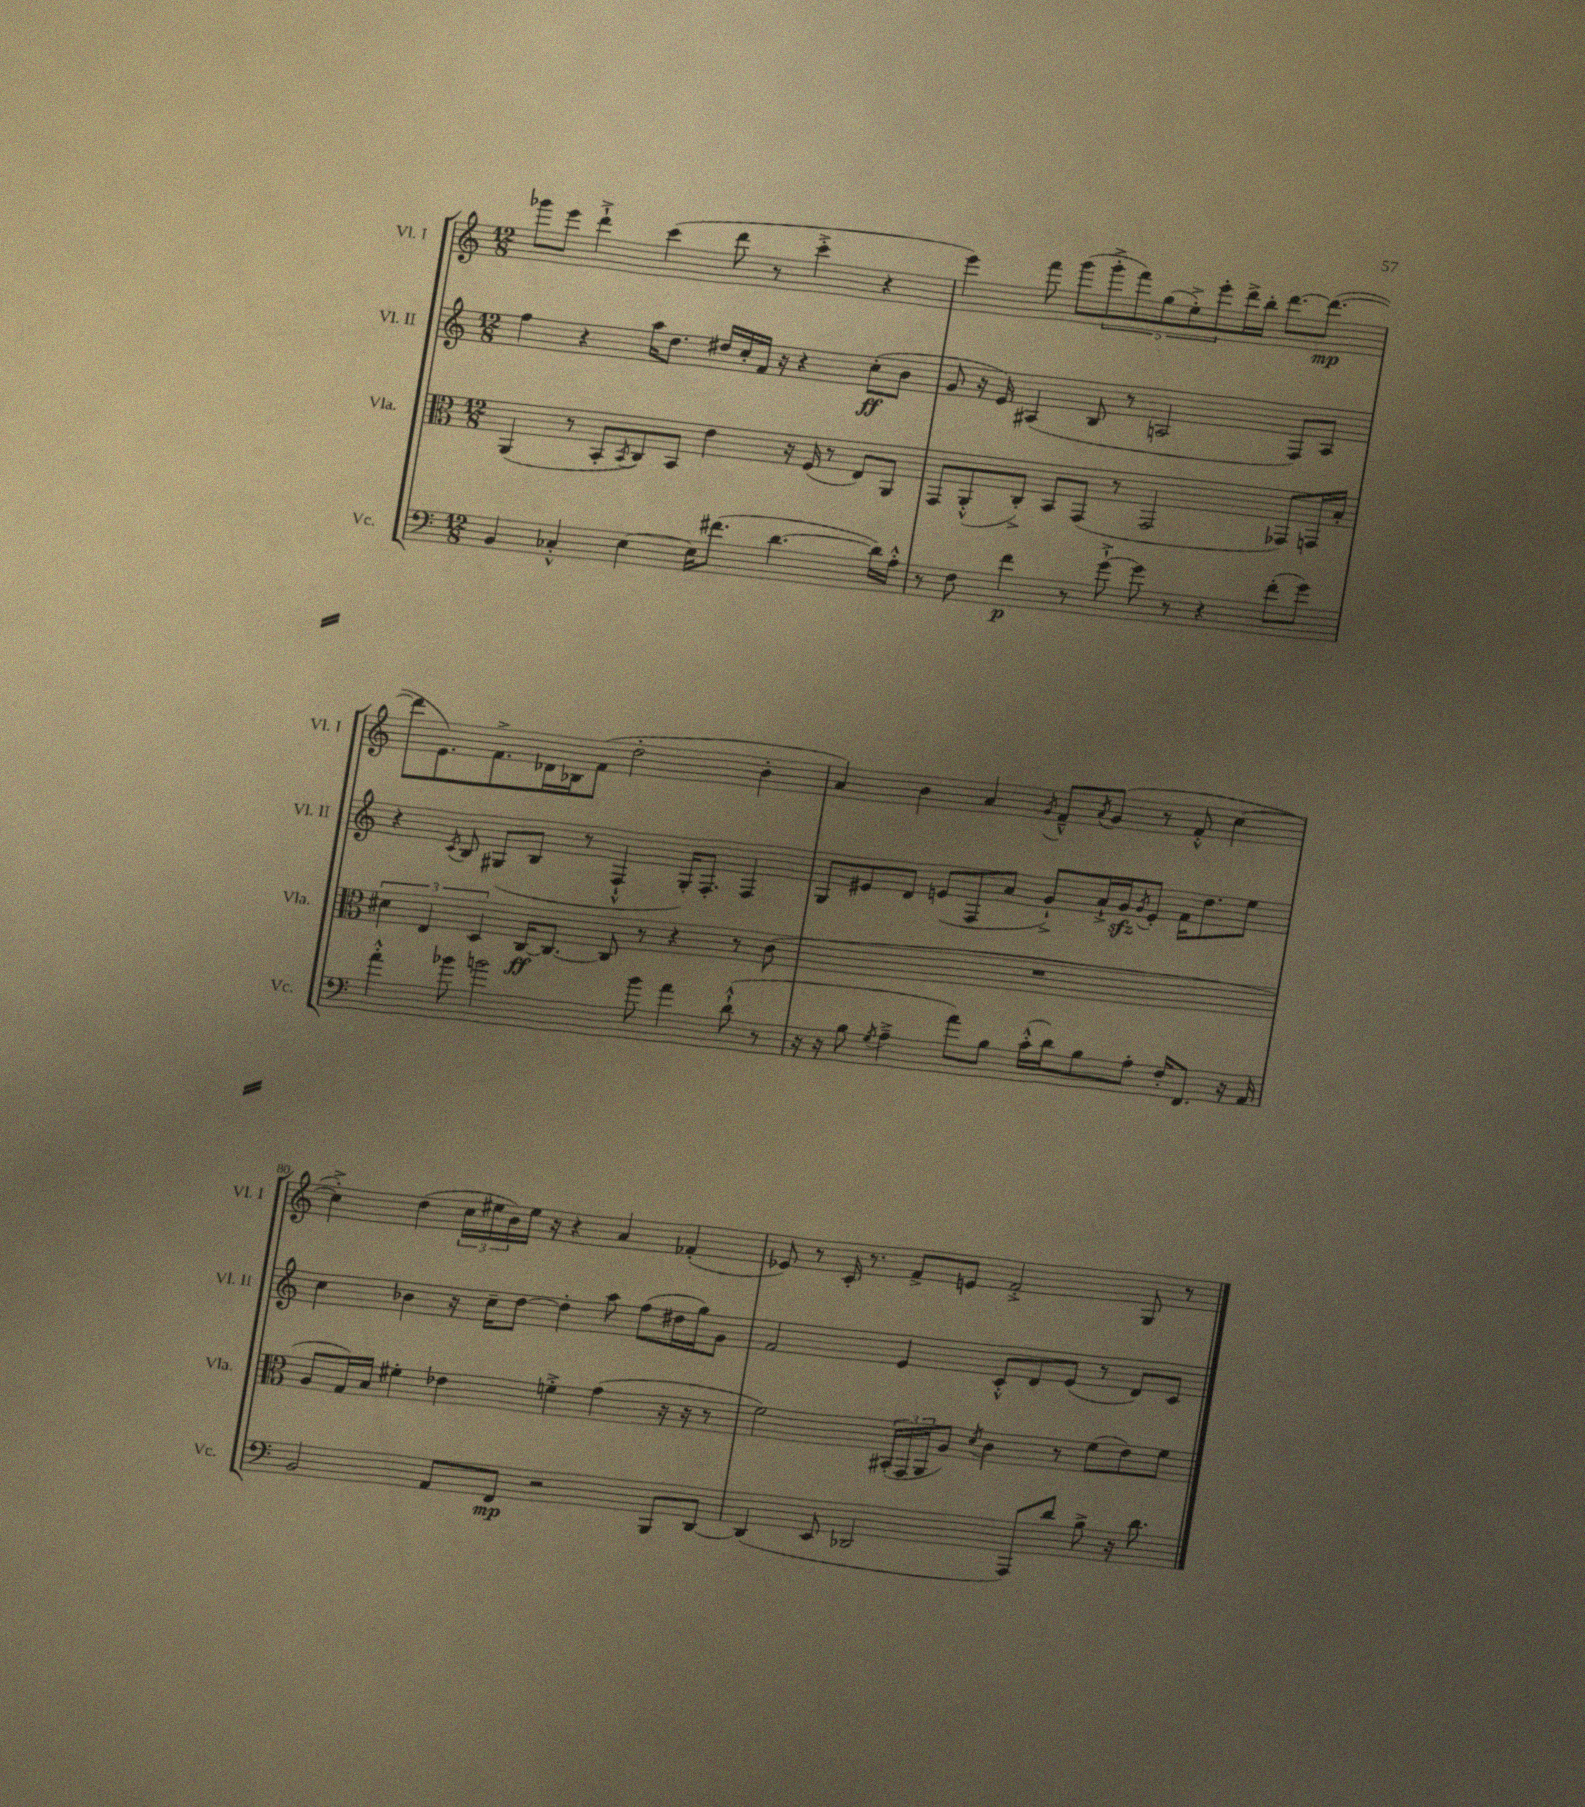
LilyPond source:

<<
\new StaffGroup <<
\new Staff = "s0" \with { instrumentName = "Vl. I" shortInstrumentName = "Vl. I" } {
    \clef treble \key c \major \numericTimeSignature \time 12/8
    ges'''8 e'''8 d'''4-!-> c'''4( d'''8 r8 c'''4-.-> r4 |
    e'''4) f'''8 g'''8( \tuplet 5/4 { g'''8-.-> f'''8) g''8( e''8-.->) e'''8-. } d'''16-> b''16-. d'''8.~ d'''8.~\mp( |
    d'''8 e'8.) f'8.-> des'16 bes16 f'8( d''2-. b'4-. |
    a'4) b'4 a'4 \acciaccatura { g'8 } f'8---^ \acciaccatura { a'8 } g'8( r8 f'8-.-^ c''4~ |
    c''4-.->) d''4( \tuplet 3/2 { c''16 eis''16 b'16) } eis''16 r16 r4 a'4 fes'4-.( |
    ees'8) r8 c'16-. r8. f'8-> e'8 f'2-.-> g8 r8 \bar "|." |
}
\new Staff = "s1" \with { instrumentName = "Vl. II" shortInstrumentName = "Vl. II" } {
    \clef treble \key c \major \numericTimeSignature \time 12/8
    f''4 r4 a''16 d''8. dis''16 c''16-. f'16 r16 r4 c''8-.\ff( b'8 |
    g'8 r16 e'16) ais4( b8 r8 a2 f8) a8 |
    r4 \acciaccatura { c'8 } b8 gis8( b8 r8 f4-!-^ gis16-.) f8.-. f4 |
    g8 eis'8 d'8 e'8( f8 a'8 g'8-!->) a'16-!-> g'16\sfz \acciaccatura { g'8 } e'8-. f'16 d''8. e''8 |
    c''4 bes'4 r16 c''16-- d''8~ d''4-. a''8 f''8( dis''16 g''16) g'8 |
    f'2 e'4 c'8-.-^ d'8 e'8( r8 d'8) c'8 \bar "|." |
}
\new Staff = "s2" \with { instrumentName = "Vla." shortInstrumentName = "Vla." } {
    \clef alto \key c \major \numericTimeSignature \time 12/8
    a,4( r8 b,8-. \acciaccatura { b,8 } c8) b,8 e'4 r16 f16( r8 e8) a,8 |
    g,8 a,8-.-^( c8-.->) b,8 g,8( r8 g,2 ges,8) g,16 b16-. |
    \tuplet 3/2 { dis'4 e4 d4 } c16~\ff c8.~ c8 r8 r4 r8 c'8( |
    R1. |
    a8 g16) b16 fis'4-. ees'4 f'4-.-> g'4( r16 r16 r8 |
    f'2) \tuplet 3/2 { bis,16-.( g,16 a,16 } a8) \acciaccatura { d'8 } c'4 r8 f'8( e'8) f'8 \bar "|." |
}
\new Staff = "s3" \with { instrumentName = "Vc." shortInstrumentName = "Vc." } {
    \clef bass \key c \major \numericTimeSignature \time 12/8
    b,4 ces4-.-^ e4~ e16 fis'8.( d'4.~ d'16) a16-.-^ |
    r8 f8 f'4\p r8 g'8~-!-> g'8 r8 r4 f'8-.( g'8) |
    a'4-.-^ bes'8 b'2 b'8 a'4 d'8-!-^( r8 |
    r16 r16 b8 \acciaccatura { g8 } a4---> a'8) b8 c'16-.-^( d'16) b8 a8-. f16-. f,8. r16 a,16 |
    b,2 a,8 f,8\mp r2 b,,8 d,8~ |
    d,4( e,8 des,2 a,,8) d'8 b8-> r16 d'8. \bar "|." |
}
>>
>>
\layout { \context { \Score currentBarNumber = #76 \override BarNumber.break-visibility = ##(#f #t #t) barNumberVisibility = #(every-nth-bar-number-visible 5) } }
